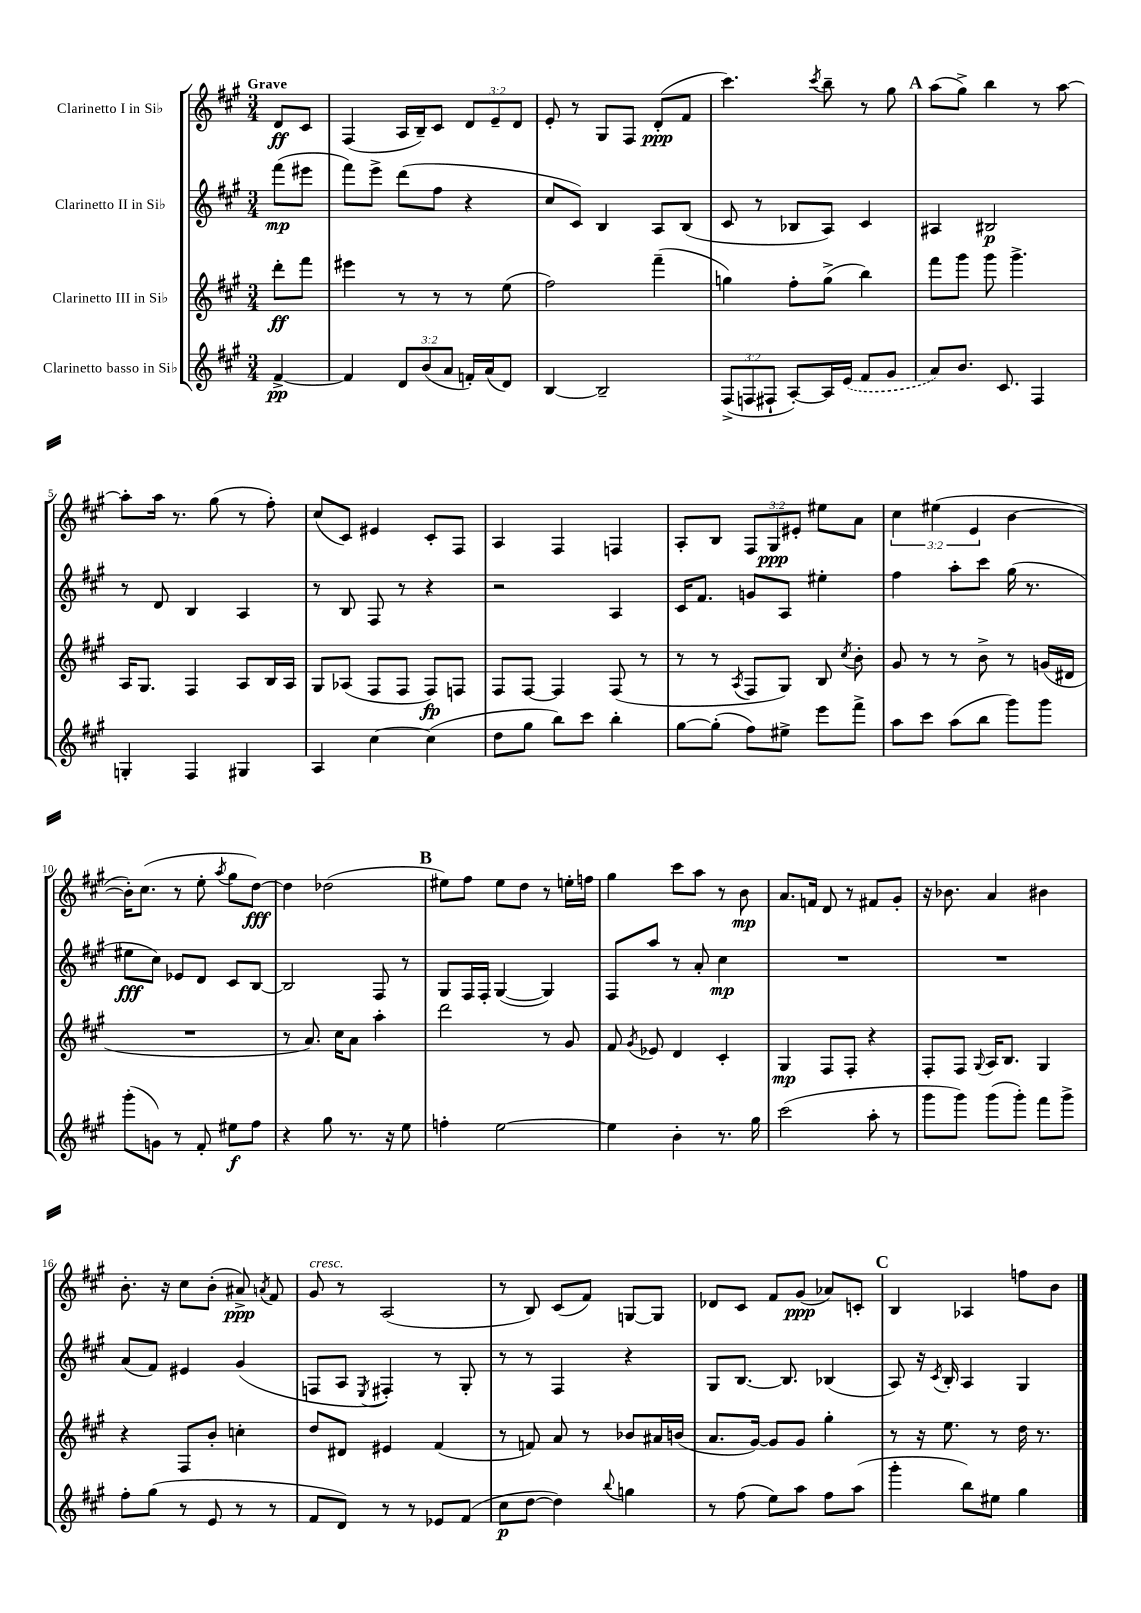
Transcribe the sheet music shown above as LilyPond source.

<<
\new StaffGroup <<
\new Staff = "s0" \with { instrumentName = "Clarinetto I in Sib" } {
    \clef treble \key a \major \numericTimeSignature \time 3/4 \override Staff.TupletNumber.text = #tuplet-number::calc-fraction-text \partial 4 \tempo "Grave"
    \autoBeamOff d'8[\ff cis'8] |
    fis4( a16[ b16--) cis'8] \tuplet 3/2 { d'8[ e'8-- d'8] } |
    e'8-. r8 gis8[ fis8] d'8[-.\ppp( fis'8] |
    cis'''4.) \acciaccatura { cis'''8 } b''8-- r8 gis''8 |
    \mark \markup { \bold "A" } a''8[( gis''8]->) b''4 r8 a''8~ |
    a''8[-. a''16] r8. gis''8( r8 fis''8-.) |
    cis''8[( cis'8]) eis'4 cis'8[-. fis8] |
    a4 fis4 f4 |
    a8[-. b8] \tuplet 3/2 { fis8[ gis8\ppp eis'8]-. } eis''8[ a'8] |
    \tuplet 3/2 { cis''4 eis''4( e'4 } b'4~ |
    b'16[-.) cis''8.]( r8 e''8-. \acciaccatura { a''8 } gis''8[ d''8]~\fff) |
    d''4 des''2( |
    \mark \markup { \bold "B" } eis''8[) fis''8] eis''8[ d''8] r8 e''16[-. f''16] |
    gis''4 cis'''8[ a''8] r8 b'8\mp |
    a'8.[ f'16] d'8 r8 fis'8[ gis'8]-. |
    r16 bes'8. a'4 bis'4 |
    b'8.-. r16 cis''8[ b'8]-.( ais'8->\ppp) \acciaccatura { a'8 } fis'8 |
    gis'8^\markup { \italic "cresc." } r8 a2( |
    r8 b8) cis'8[( fis'8]) g8[~ g8] |
    des'8[ cis'8] fis'8[ gis'8]\ppp( aes'8[) c'8]-. |
    \mark \markup { \bold "C" } b4 aes4 f''8[ b'8] \bar "|." |
}
\new Staff = "s1" \with { instrumentName = "Clarinetto II in Sib" } {
    \clef treble \key a \major \numericTimeSignature \time 3/4 \partial 4
    \autoBeamOff fis'''8[\mp( eis'''8] |
    fis'''8[) e'''8]-> d'''8[( fis''8] r4 |
    cis''8[ cis'8]) b4 a8[ b8]( |
    cis'8 r8 bes8[ a8]) cis'4 |
    \mark \markup { \bold "A" } ais4 bis2\p |
    r8 d'8 b4 a4 |
    r8 b8 fis8 r8 r4 |
    r2 a4 |
    cis'16[ fis'8.] g'8[ a8] eis''4-. |
    fis''4 a''8[-. cis'''8] gis''16( r8. |
    eis''8[\fff cis''8]) ees'8[ d'8] cis'8[ b8]~ |
    b2 fis8 r8 |
    \mark \markup { \bold "B" } gis8[ fis16 fis16]-. gis4~( gis4) |
    fis8[ a''8] r8 a'8-. cis''4\mp |
    R2. |
    R2. |
    a'8[( fis'8]) eis'4 gis'4( |
    f8[ a8] \acciaccatura { e8 } fis4-.) r8 gis8-. |
    r8 r8 fis4 r4 |
    gis8[ b8.]~ b8. bes4( |
    \mark \markup { \bold "C" } a8) r16 \acciaccatura { cis'8 } b16-. a4 gis4 \bar "|." |
}
\new Staff = "s2" \with { instrumentName = "Clarinetto III in Sib" } {
    \clef treble \key a \major \numericTimeSignature \time 3/4 \partial 4
    \autoBeamOff d'''8[-.\ff fis'''8] |
    eis'''4 r8 r8 r8 e''8( |
    fis''2) fis'''4--( |
    g''4) fis''8[-. g''8]->( b''4) |
    \mark \markup { \bold "A" } fis'''8[ gis'''8] gis'''8 gis'''4.-> |
    a16[ gis8.] fis4 a8[ b16 a16] |
    gis8[ aes8]( fis8[ fis8] fis8[\fp) f8] |
    fis8[ fis8]~ fis4 fis8( r8 |
    r8 r8 \acciaccatura { a8 } fis8[ gis8]) b8 \acciaccatura { cis''8 } b'8-. |
    gis'8 r8 r8 b'8-> r8 g'16[( dis'16] |
    R2. |
    r8 a'8.) cis''16[ a'8] a''4-. |
    \mark \markup { \bold "B" } d'''2 r8 gis'8 |
    fis'8 \acciaccatura { gis'8 } ees'8 d'4 cis'4-. |
    gis4\mp fis8[ fis8]-. r4 |
    fis8[-. fis8] \appoggiatura { gis8 } a16[ b8.] gis4 |
    r4 fis8[ b'8]-. c''4-. |
    d''8[ dis'8] eis'4 fis'4( |
    r8 f'8) a'8 r8 bes'8[ ais'16 b'16]( |
    a'8.[ gis'16]~) gis'8[ gis'8] gis''4-. |
    \mark \markup { \bold "C" } r8 r16 e''8. r8 d''16 r8. \bar "|." |
}
\new Staff = "s3" \with { instrumentName = "Clarinetto basso in Sib" } {
    \clef treble \key a \major \numericTimeSignature \time 3/4 \override Staff.TupletNumber.text = #tuplet-number::calc-fraction-text \partial 4
    \autoBeamOff fis'4~->\pp |
    fis'4 \tuplet 3/2 { d'8[ b'8( a'8] } f'16[-.) a'16( d'8]) |
    b4~ b2-- |
    \tuplet 3/2 { fis8[->( f8 fis8]-! } a8[~-.) a16 \once \slurDashed e'16]( fis'8[ gis'8] |
    \mark \markup { \bold "A" } a'8[) b'8.] cis'8. fis4 |
    g4-. fis4 gis4 |
    a4 cis''4~ cis''4( |
    d''8[ gis''8] b''8[) cis'''8] b''4-. |
    gis''8[~ gis''8]-.( fis''8[) eis''8]-> e'''8[ fis'''8]-> |
    a''8[ cis'''8] a''8[( b''8] gis'''8[) gis'''8] |
    gis'''8[-.( g'8]) r8 fis'8-. eis''8[\f fis''8] |
    r4 gis''8 r8. r16 e''8 |
    \mark \markup { \bold "B" } f''4-. e''2~ |
    e''4 b'4-. r8. gis''16 |
    cis'''2( a''8-. r8 |
    gis'''8[ gis'''8]) gis'''8[( gis'''8]-.) fis'''8[ gis'''8]-> |
    fis''8[-. gis''8]( r8 e'8 r8 r8 |
    fis'8[ d'8]) r8 r8 ees'8[ fis'8]( |
    cis''8[\p d''8]~ d''4) \appoggiatura { b''8 } g''4 |
    r8 fis''8( e''8[) a''8] fis''8[ a''8]( |
    \mark \markup { \bold "C" } gis'''4-. b''8[) eis''8] gis''4 \bar "|." |
}
>>
>>
